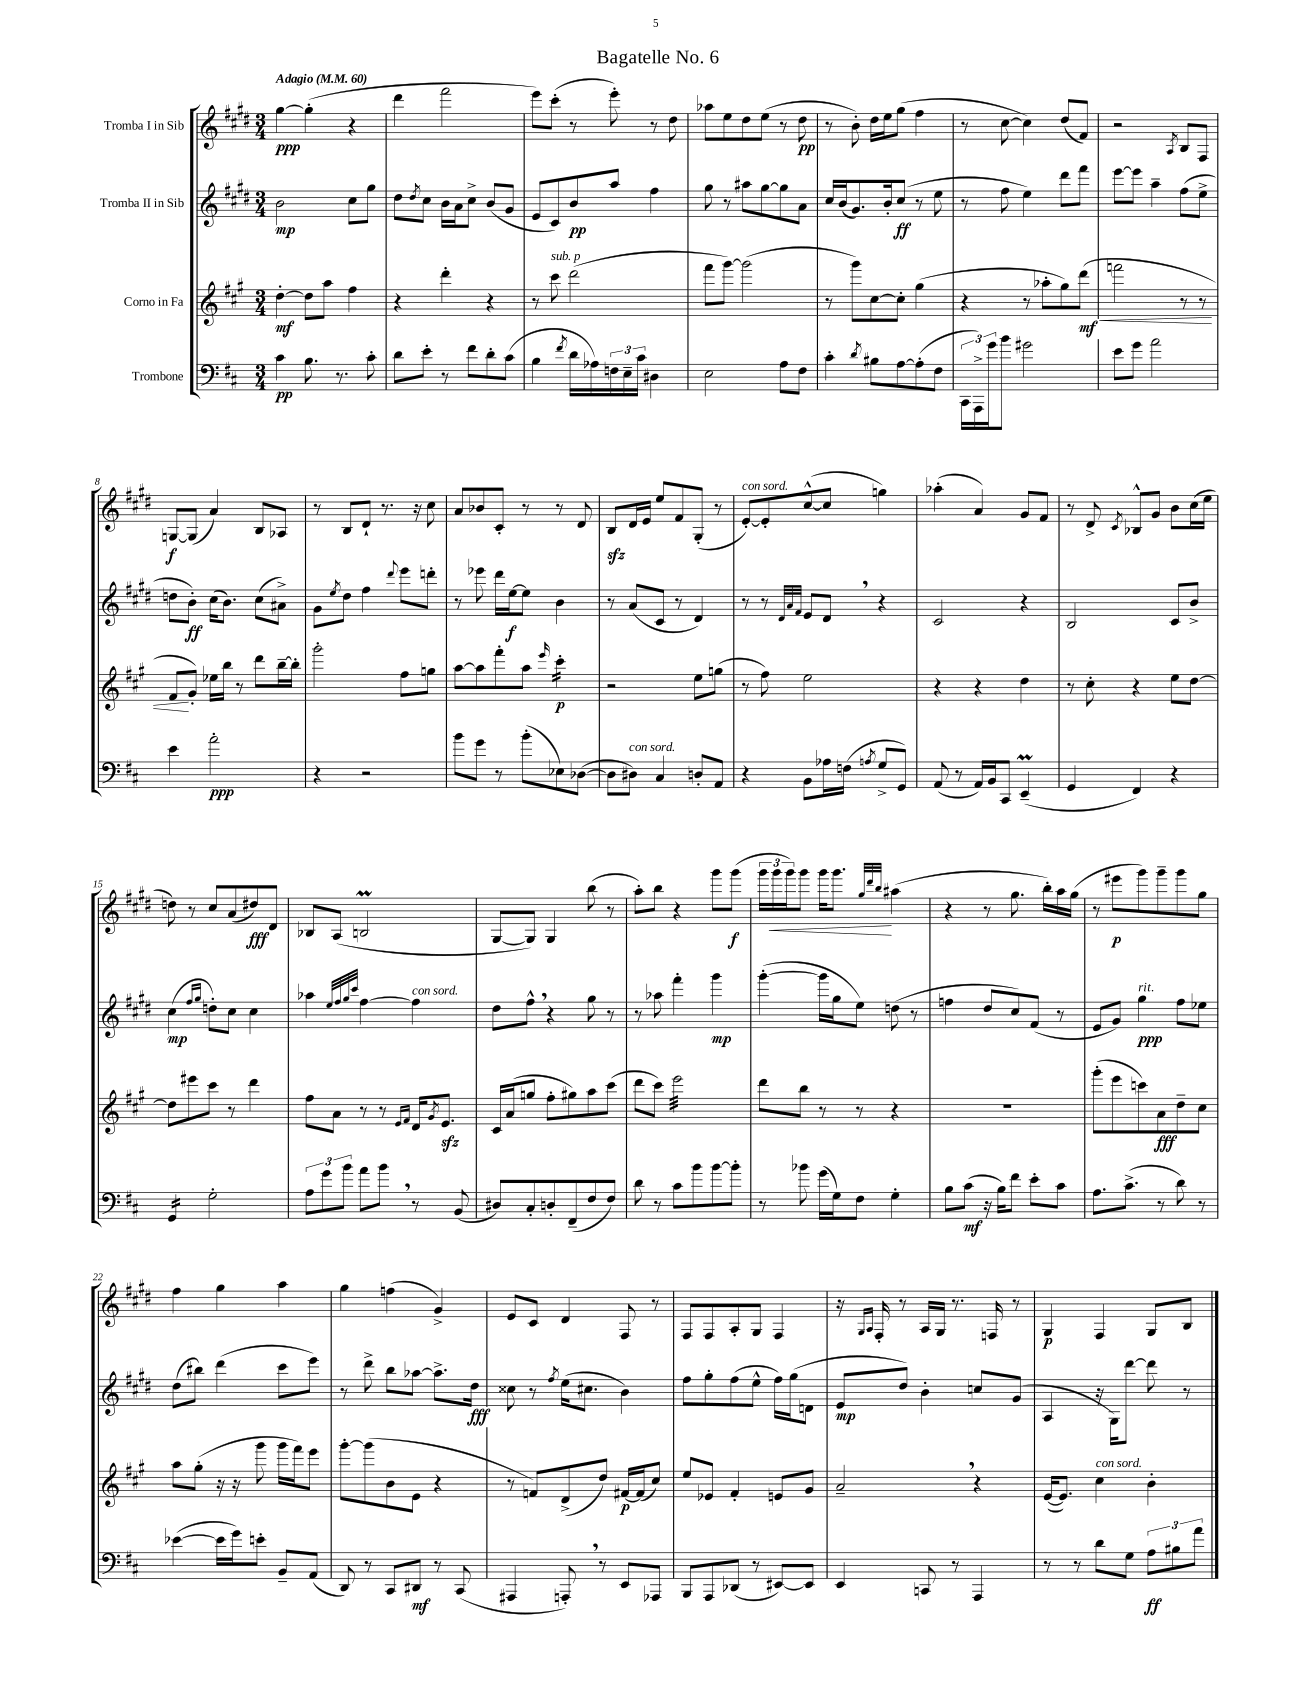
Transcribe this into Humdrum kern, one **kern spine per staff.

**kern	**kern	**kern	**kern
*staff4	*staff3	*staff2	*staff1
*clefF4	*clefG2	*clefG2	*clefG2
*k[f#c#]	*k[f#c#g#]	*k[f#c#g#d#]	*k[f#c#g#d#]
*M3/4	*M3/4	*M3/4	*M3/4
*MM60	*MM60	*MM60	*MM60
4c#\	[4dd'\	2b\	[4gg#\
8.B\	8dd\]L	.	(4gg#'\]
.	8aa\J	.	.
8.r	.	.	.
.	4ff#\	8cc#\L	4r
8c#'\	.	8gg#\J	.
=	=	=	=
8d\L	4r	8dd#\L	4ddd#\
.	.	8qdd#/	.
8e'\J	.	8cc#\J	.
8r	4ddd'\	16b\LL	2fff#\
.	.	16a\J	.
8f#\L	.	8cc#^\J	.
8d'\	4r	(8b/L	.
(8c#\J	.	8g#/J	.
=	=	=	=
4B\	8r	8e/L	8eee\L)
.	8ccc#\	8c#/)	(8ccc#'\J
8qf#/	.	.	.
16d\LL	(2ddd\	8b/	8r
16A-\)	.	.	.
24F\	.	8aa/J	8eee'\)
24E~\	.	.	.
24c#\JJ	.	.	.
4D#\	.	4ff#\	8r
.	.	.	8dd#\
=	=	=	=
2E\	8fff#\L	8gg#\	8aa-\L
.	[8ggg#\J)	8r	8ee\
.	(2ggg#\]	8aa#\L	8dd#\
.	.	[8gg#\	(8ee\J
8A\L	.	8gg#\]	8r
8F#\J	.	8a\J	8dd#\
=	=	=	=
4c#'\	8r	16cc#/LL	8r
.	.	(16b/J	.
.	8ggg#\L)	8.g#/)	8b'\)
8qd/	.	.	.
8B#\L	[8cc#\	.	16dd#\LL
.	.	16b'/k	16ee\J
[8A\	8cc#'\]J	(8cc#/J	(8gg#\J
(8A'\]	(4gg#\	8r	4ff#\
8F#\J	.	8ee\	.
=	=	=	=
24CC#\LL	4r	8r	8r
24AAA^\)	.	.	.
24g\J	.	.	.
8b\J	.	8ff#\	[8cc#\
2g#\	8r	4ee\)	4cc#\])
.	8aa-'\L	.	.
.	8gg#\)	8ddd#\L	(8dd#/L
.	(8ddd\J	8fff#\J	8f#/J)
=	=	=	=
8e\L	2fff\	[8eee\L	2r
8g\J	.	8eee\]J	.
2a\	.	4aa~\	.
.	.	.	8qA/
.	8r	(8ff#\L	8B/L
.	8r	8ee^\J	8F#/J
=	=	=	=
4e\	8f#/L	8dd\L	[8G/L
.	8g#'/J)	8b'\J)	(8G/]J
2a'\	16ee-\LL	(16cc#\LK	4a/)
.	16bb\JJ	8.b\J)	.
.	8r	.	.
.	8ddd\L	(8cc#\L	8B/L
.	[16bb~\L	8a#^\J)	8A-/J
.	16bb'\]JJ	.	.
=	=	=	=
4r	2ggg#'\	8g#\L	8r
.	.	8qee/	.
.	.	8dd#\J	8B/L
2r	.	4ff#\	8d#`/J
.	.	.	8.r
.	.	8qqddd#/	.
.	8ff#\L	8eee\L	.
.	.	.	16r
.	8gg\J	8ddd'\J	8cc#\
=	=	=	=
8b\L	[8aa\L	8r	8a/L
8g\J	8aa\]	8eee-\	8b-/
8r	8fff#'\	16ddd#\LL	8c#'/J
.	.	[16ee\J	.
(8b'\L	8aa\J	8ee\]J	8r
.	16qqeee/	.	.
8E-\)	4ccc#'\	4b\	8r
([8D-\J	.	.	8d#/
=	=	=	=
8D-\]L	2r	8r	8B/L
8D#\J)	.	(8a/L	16d#/L
.	.	.	16e/JJ
4C#/	.	8c#/J	8ee/L
.	.	8r	8f#/
8D'/L	8ee\L	4d#/)	(8G#'/J
8AA/J	(8gg\J	.	8r
=	=	=	=
4r	8r	8r	[8e'/L)
.	8ff#\)	8r	8e'/]
.	.	32qqd#/LLL	.
.	.	32qqa/	.
.	.	32qqf#/JJJ	.
8BB\L	2ee\	8e/L	([8cc#^^/
16A-\L	.	8d#/J	8cc#/]J
(16F\JJ	.	.	.
8qA/	.	.	.
8G^/L	.	4r	4gg\)
8GG/J)	.	.	.
=	=	=	=
(8AA/	4r	2c#/	(4aa-'\
8r	.	.	.
16AA/LL)	4r	.	4a/)
16BB/J	.	.	.
8CC#/J	.	.	.
(4EE~/	4dd\	4r	8g#/L
.	.	.	8f#/J
=	=	=	=
4GG/	8r	2B/	8r
.	8cc#'\	.	8d#^/
.	.	.	8qc#/
4FF#/)	4r	.	8B-^^/L
.	.	.	8g#/J
4r	8ee\L	8c#/L	8b\L
.	[8dd\J	8b^/J	(16cc#\L
.	.	.	16ee\JJ
=	=	=	=
4GG/	8dd\]L	(4cc#\	8dd\)
.	8eee#\	.	8r
.	.	16qqff#/LL	.
.	.	16qqgg#/JJ	.
2G'\	8ccc#\J	8dd'\L)	8cc#/L
.	8r	8cc#\J	(8a/
.	4ddd\	4cc#\	8dd#/)
.	.	.	8d#/J
=	=	=	=
12A\L	8ff#\L	4aa-\	8B-/L
12g\	.	.	.
.	8a\J	.	(8A/J
12b\J	.	.	.
.	.	32qqee/LLL	.
.	.	32qqff#/	.
.	.	32qqgg#/	.
.	.	32qqccc#/JJJ	.
8a\L	8r	[4ff#\	2B/
8b\J	8r	.	.
.	16qqe/LL	.	.
.	16qqf#/JJ	.	.
8r	16d/LK	4ff#\]	.
.	8qg#/	.	.
.	8.e/J	.	.
(8BB/	.	.	.
=	=	=	=
8D#/L)	16c#/LL	8dd#\L	[8G#/L
.	(16a/J	.	.
8C#'/	8gg/J	8ff#^^\J	8G#/]J)
8D'/	8ff#'\L	4r	4G#/
(8FF#~/	8gg#\)	.	.
8F#/	8aa\	8gg#\	(8bb\
8F#/J)	(8ccc#\J	8r	8r
=	=	=	=
8d\	8ddd\L	8r	8aa'\L)
8r	8ccc#\J)	8aa-\	8bb\J
8c#\L	2eee\	4fff#'\	4r
8b\	.	.	.
[8b\	.	4ggg#\	8ggg#\L
8b'\]J	.	.	(8ggg#\J
=	=	=	=
8r	8ddd\L	([4ggg#'\	24ggg#\LL
.	.	.	24ggg#\
.	.	.	24ggg#\J)
8b-\	8bb\J	.	8ggg#\J
(16g\LL	8r	16ggg#\]LL	16ggg#\LK
16G\J)	.	16gg#\J	8.ggg#\J
8F#\J	8r	8ee\J)	.
.	.	.	32qqgg#/LLL
.	.	.	32qqddd#/
.	.	.	32qqbb/JJJ
4G'\	4r	(8dd\	(4aa#\
.	.	8r	.
=	=	=	=
8B\L	2.r	4ff\	4r
(8c#\J	.	.	.
16r	.	8dd#/L	8r
16B\LK)	.	.	.
8f#\J	.	8cc#/)	8.gg#\
8e'\L	.	(8f#/J	.
.	.	.	16bb'\LL)
8c#\J	.	8r	16aa\
.	.	.	(16gg#\JJ
=	=	=	=
8.A\L	(8ggg#'\L	8e/L	8r
.	8eee\	8g#/J)	8eee#\L
(8.c#^\J	.	.	.
.	8ccc\)	4gg#\	8ggg#\)
8r	8a\	.	8ggg#~\
8d\)	8dd~\	8ff#\L	8ggg#\
8r	8cc#\J	8ee-\J	8gg#\J
=	=	=	=
([4e-\	8aa\L	(8dd#\L	4ff#\
.	(8gg#'\J	8bb#\J)	.
16e-\]LL	16r	(4ddd#\	4gg#\
16g\J)	16r	.	.
8e'\J	8ggg#\	.	.
8BB~/L	16ggg#\LL	8ccc#\L	4aa\
.	16fff#\J)	.	.
(8AA/J	8eee\J	8eee\J)	.
=	=	=	=
8DD/)	[8ggg#'\L	8r	4gg#\
8r	(8ggg#\]	8ddd#^\	.
8CC#/L	8b\	8bb\L	(4ff\
8DD#/J	8e\J	[8aa-\J	.
8r	4r	8.aa-^\]L	4g#^/)
(8CC#/	.	.	.
.	.	16dd#\Jk	.
=	=	=	=
4AAA#/	8r	8cc##\	8e/L
.	8f/L)	8r	8c#/J
.	.	8qff#/	.
8AAA'/)	(8d^/	(16ee\LK	4d#/
.	.	8.cc#\J	.
8r	8dd/J)	.	.
8EE/L	[16f#/LL	4b\)	8F#/
.	(16f#/]J	.	.
8AAA-/J	8cc#/J)	.	8r
=	=	=	=
8BBB/L	8ee/L	8ff#\L	8F#/L
8AAA/	8e-/J	8gg#'\	8F#/
(8DD-/J	4f#'/	(8ff#\	8A'/
8r	.	8ee^^\J	8G#/J
[8EE#/L)	8e/L	16ff#\LL)	4F#/
.	.	(16gg#\J	.
8EE#/]J	8g#/J	8d\J	.
=	=	=	=
4EE/	2a~/	8e/L	16r
.	.	.	16qqG#/LL
.	.	.	16qqA/JJ
.	.	.	16F#'/
.	.	8dd#/J)	8r
8CC/	.	4b'\	16A/LL
.	.	.	16G#/JJ
8r	.	.	8.r
4AAA/	4r	8cc/L	.
.	.	.	16F/
.	.	(8g#/J	8r
=	=	=	=
8r	([16e/LK	4A/	4G#/
.	8.e/]J)	.	.
8r	.	.	.
8d\L	4cc#\	16r	4F#/
.	.	16G#\LK)	.
8G\J	.	[8ddd#\J	.
12A\L	4b'\	8ddd#\]	8G#/L
12B#\	.	.	.
.	.	8r	8B/J
12a\J	.	.	.
==	==	==	==
*-	*-	*-	*-
